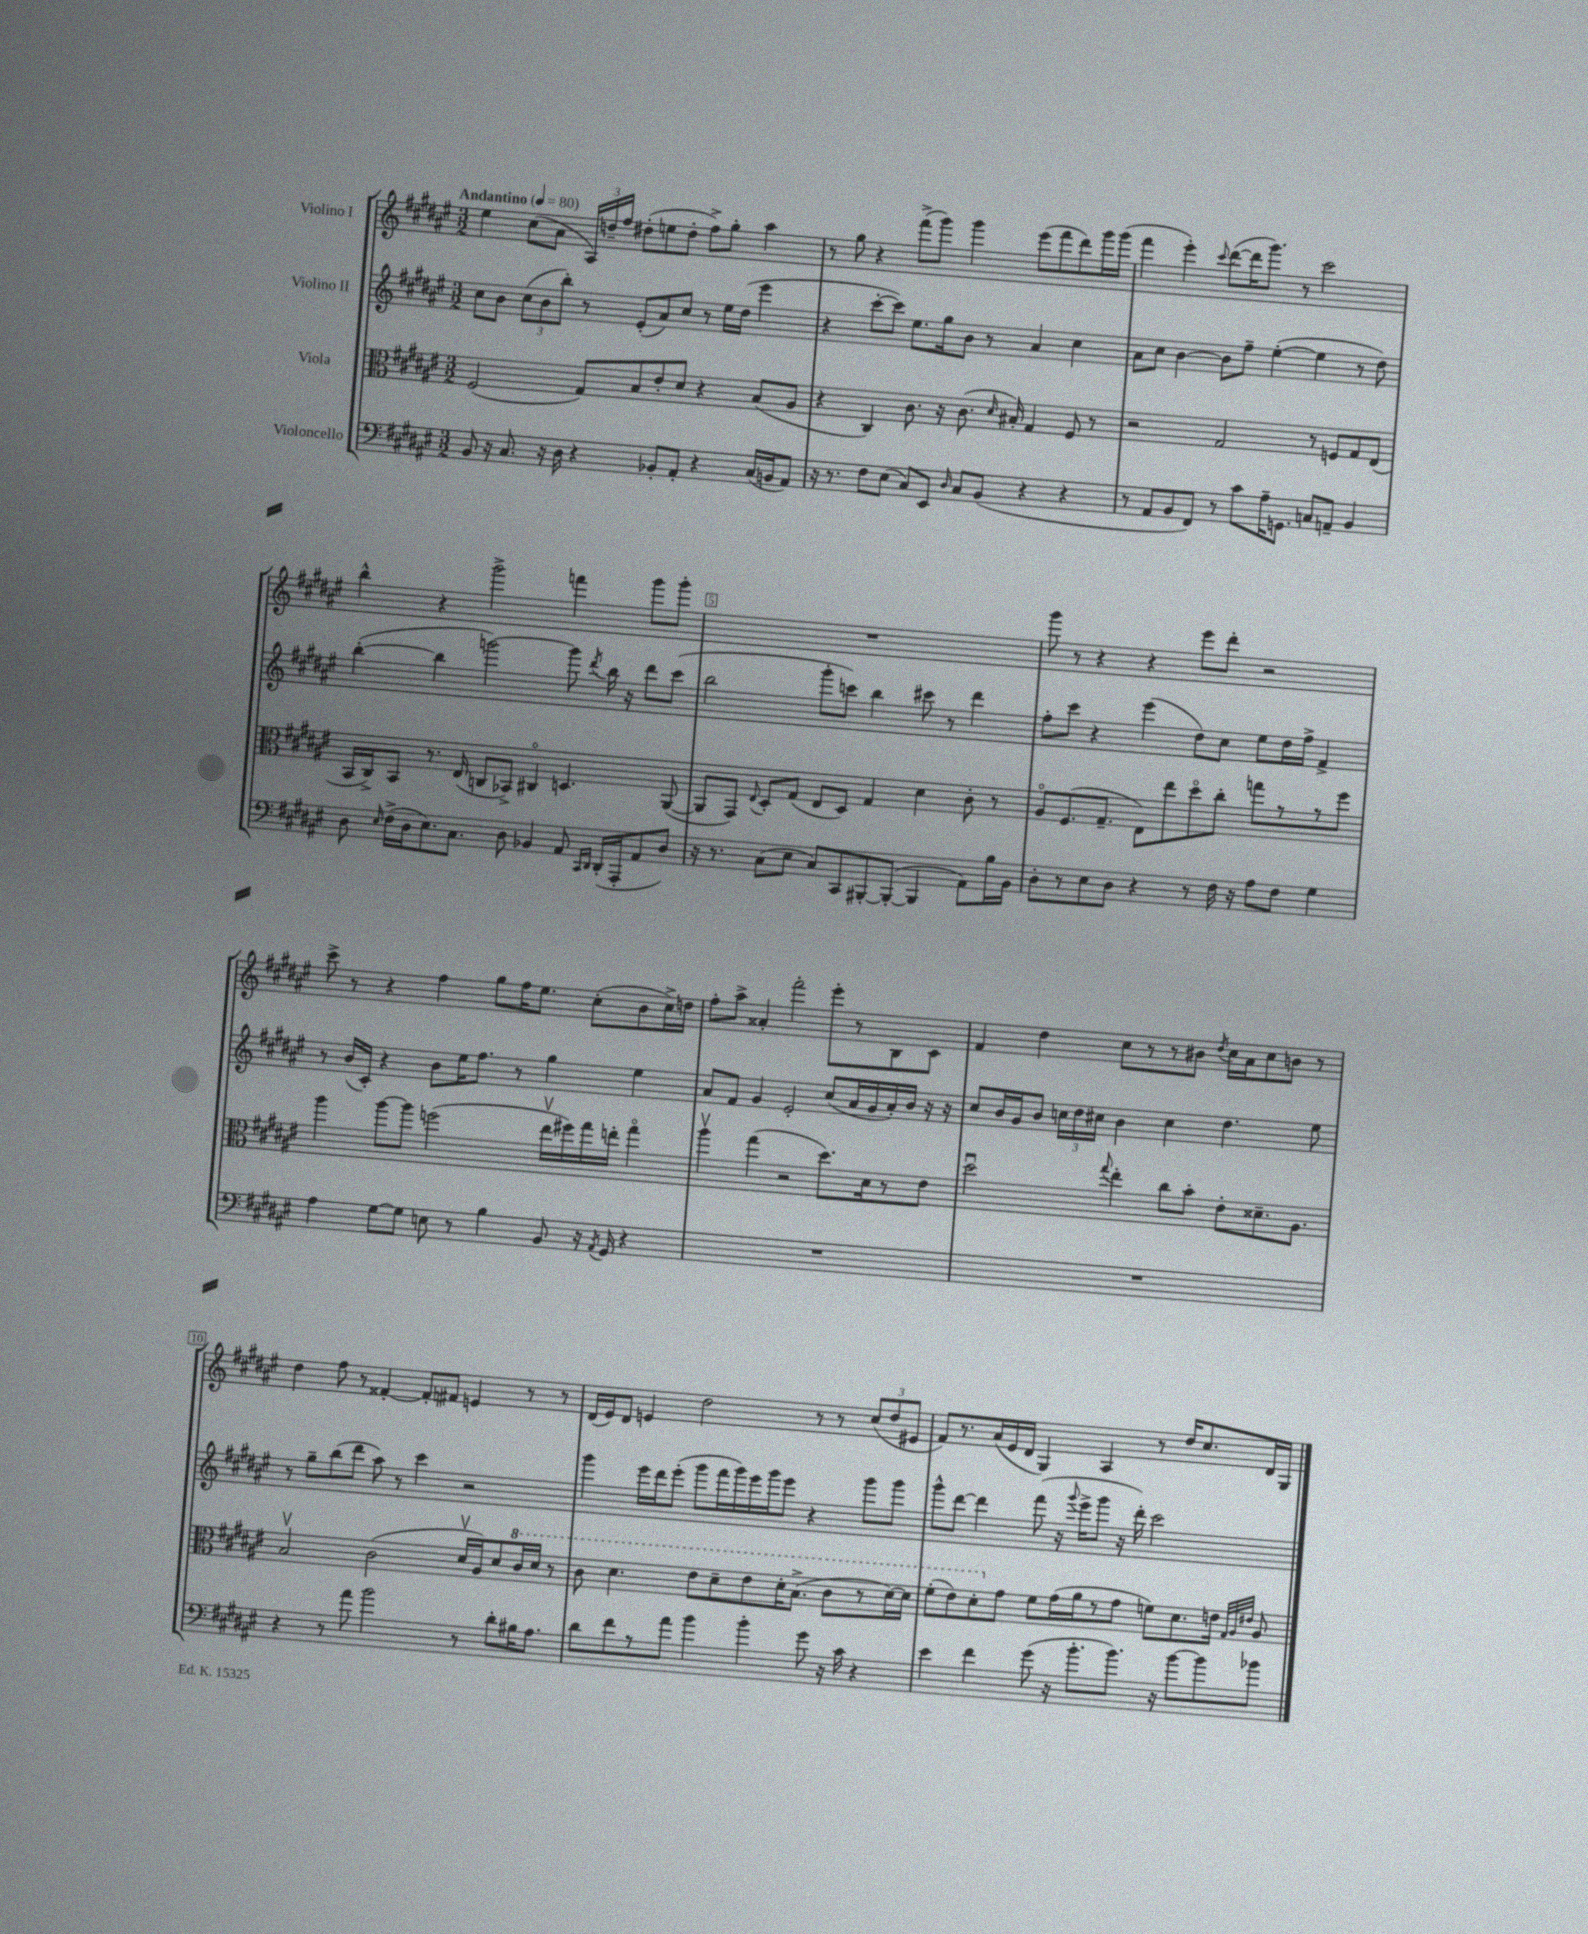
<<
\new StaffGroup <<
\new Staff = "s0" \with { instrumentName = "Violino I" } {
    \clef treble \key fis \major \numericTimeSignature \time 3/2 \tempo "Andantino" 4 = 80
    \autoBeamOff eis''4 cis''8[( ais'8] \tuplet 3/2 { ais16[) d''16-- fis''16] } dis''8[-.( e''8 dis''8]-. fis''8[->) gis''8]-. ais''4 |
    r8 gis''8 r4 fis'''8[->( gis'''8]) gis'''4 eis'''8[( fis'''8 dis'''8) gis'''16 gis'''16]( |
    fis'''4 eis'''4-.) \appoggiatura { cis'''8 } dis'''8[~( dis'''16 gis'''8.]) r8 cis'''2 |
    b''4-^ r4 gis'''2-> f'''4 gis'''8[ gis'''8]-. |
    R1. |
    gis'''8 r8 r4 r4 eis'''8[ dis'''8]-. r2 |
    cis'''8-> r8 r4 fis''4 gis''8[ fis''16 eis''8.] cis''8[-.( b'8 cis''16->) d''16] |
    fis''8[-. ais''8]-> aisis'4-. fis'''2-. eis'''8[-. r8 b8 cis'8] |
    fis'4 dis''4 cis''8[ r8 r8 bis'8] \acciaccatura { dis''8 } cis''16[ ais'16 cis''8 b'8] r8 |
    dis''4 fis''8 r8 fisis'4~-. fisis'8[-. fis'8] e'4 r8 r8 |
    dis'16[( eis'16) dis'8] e'4 dis''2 r8 r8 \tuplet 3/2 { cis''8[( dis''8 eis'8] } |
    fis'8[) r8. ais'16( eis'16 dis'16] gis4) ais4 r8 dis''16[ cis''8. dis'16 gis16] \bar "|." |
}
\new Staff = "s1" \with { instrumentName = "Violino II" } {
    \clef treble \key fis \major \numericTimeSignature \time 3/2
    \autoBeamOff cis''8[ b'8] \tuplet 3/2 { cis''8[( b'8 b''8]-.) } r8 eis'8[-.( ais'8) cis''8] r8 eis''16[ dis''16]( eis'''4 |
    r4 cis'''8[~-. cis'''8]) eis''8.[ gis''16 b'8] r8 ais'4 cis''4 |
    ais'8[ cis''8] b'4~ b'8[ fis''8]-- eis''4~-.( eis''4 r8 dis''8) |
    b''4~-.( b''4 g'''2~) g'''8 \acciaccatura { dis'''8 } b''16 r16 dis'''8[ cis'''8]( |
    b''2 gis'''8[-. c'''8]) b''4 cis'''8 r8 dis'''4 |
    fis''8[-. cis'''8] r4 eis'''4( dis''8[) cis''8] eis''8[ dis''16 fis''16]-> fis'4-> |
    r8 b'16[( cis'16]-.) r4 b'8[ eis''16 fis''8.] r8 gis''4 eis''4 |
    ais'8[ fis'8] gis'4 eis'2-. cis''8[( ais'16 gis'16 ais'16-.) b'16] r16 r16 |
    cis''8[ b'16 gis'16 b'8] \tuplet 3/2 { c''16[ dis''16 cis''16] } b'4 cis''4 dis''4. eis''8 |
    r8 gis''8[-- b''8( dis'''8] ais''8) r8 cis'''4 r2 |
    gis'''4 eis'''16[ dis'''16 eis'''8]-.( gis'''8[ fis'''16 gis'''16) eis'''16 gis'''16 eis'''8] r4 gis'''8[ gis'''8] |
    gis'''8[-^ dis'''8]~ dis'''4 fis'''8( r16 \appoggiatura { gis'''8 } eis'''16[-> gis'''8] r16 dis'''16-.) cis'''2 \bar "|." |
}
\new Staff = "s2" \with { instrumentName = "Viola" } {
    \clef alto \key fis \major \numericTimeSignature \time 3/2
    \autoBeamOff fis2( gis8[) b8 eis'8-. dis'8] r4 b8[( ais8] |
    r4 cis4) cis'8. r16 cis'8.( \grace { dis'16 } bis16-.) gis4 fis8 r8 |
    r2 gis2 r8 f8[ gis8 eis8]( |
    b,16[ cis16->) b,8] r8. eis16( c8[ bes,8]->) cis4\flageolet d4. ais,8~( |
    ais,8[ gis,8]) \appoggiatura { eis8 } dis8[-. gis8]( eis8[ dis8]) gis4 dis'4 cis'8-. r8 |
    ais8[\flageolet fis8.( gis8.]-- eis8[) eis''8 dis''8\flageolet cis''8]-. g''8[ r8 r8 fis''8] |
    ais''4 ais''8[~ ais''8] f''2( eis''16[\upbow fis''16) gis''16 e''16]-. gis''4\flageolet |
    ais''4\upbow gis''4( r2 dis''8.[) dis'16 r8 eis'8] |
    dis''2\downbow \appoggiatura { gis''8 } eis''4-. cis''8[ b'8]-. eis'8[-. disis'8.-- ais8.] |
    b2\upbow cis'2( dis'16[\upbow ais16) dis'8 \ottava #1 cis''16 dis''16] r8 |
    cis''8 dis''4. eis''8[ dis''8-- eis''8 dis''16-. b'8.]->( cis''8[ r8 dis''16~) dis''16] |
    fis''8[-.( eis''8) dis''8-. \ottava #0 gis'8] fis'8[ gis'16( ais'16 r8 gis'8] f'8[) dis'8. e'16] \grace { gis32[ ais32 eis'32] } ais8 \bar "|." |
}
\new Staff = "s3" \with { instrumentName = "Violoncello" } {
    \clef bass \key fis \major \numericTimeSignature \time 3/2
    \autoBeamOff b,8 r16 cis8. r16 dis16 r4 bes,8[-. ais,8]-. r4 cis16[( b,16 ais,8]) |
    r16 r8. fis8[ eis8]( cis8[) eis,8] \grace { dis16 } cis8[ b,8]( r4 r4 |
    r8 ais,8[ b,8 fis,8]) r8 cis'8[ ais16-- g,8.] c8[ a,8]-- b,4 |
    dis8 \grace { eis16 } fis16[->( dis16 eis8.) cis8.] dis8 bes,4 ais,8 \grace { cis,16[ dis,16] } dis,16[-.( ais,,16-. ais,8 dis8]) |
    r16 r8. cis8[( eis8] cis8[) cis,8 bis,,8~-. bis,,8]~-.( bis,,4 ais,8[) b16 b,16] |
    dis8[-. r8 eis8 dis8] r4 r8 fis16 r16 ais8[ fis8] gis4 |
    ais4 gis8[~ gis8] e8 r8 b4 b,8 r16 \acciaccatura { ais,8 } gis,16 r4 |
    R1. |
    R1. |
    r4 r8 ais'8 b'2 r8 dis'8[-. bis16 ais8.] |
    dis'8[ fis'8 r8 ais'8] b'4 b'4-. gis'8 r16 cis'16 r4 |
    eis'4 fis'4 gis'8( r16 b'8.[-. b'8.]) r16 b'8[~ b'8 bes'8] \bar "|." |
}
>>
>>
\layout { \context { \Score \override BarNumber.break-visibility = ##(#f #t #t) barNumberVisibility = #(every-nth-bar-number-visible 5) \override BarNumber.stencil = #(make-stencil-boxer 0.1 0.3 ly:text-interface::print) } }
